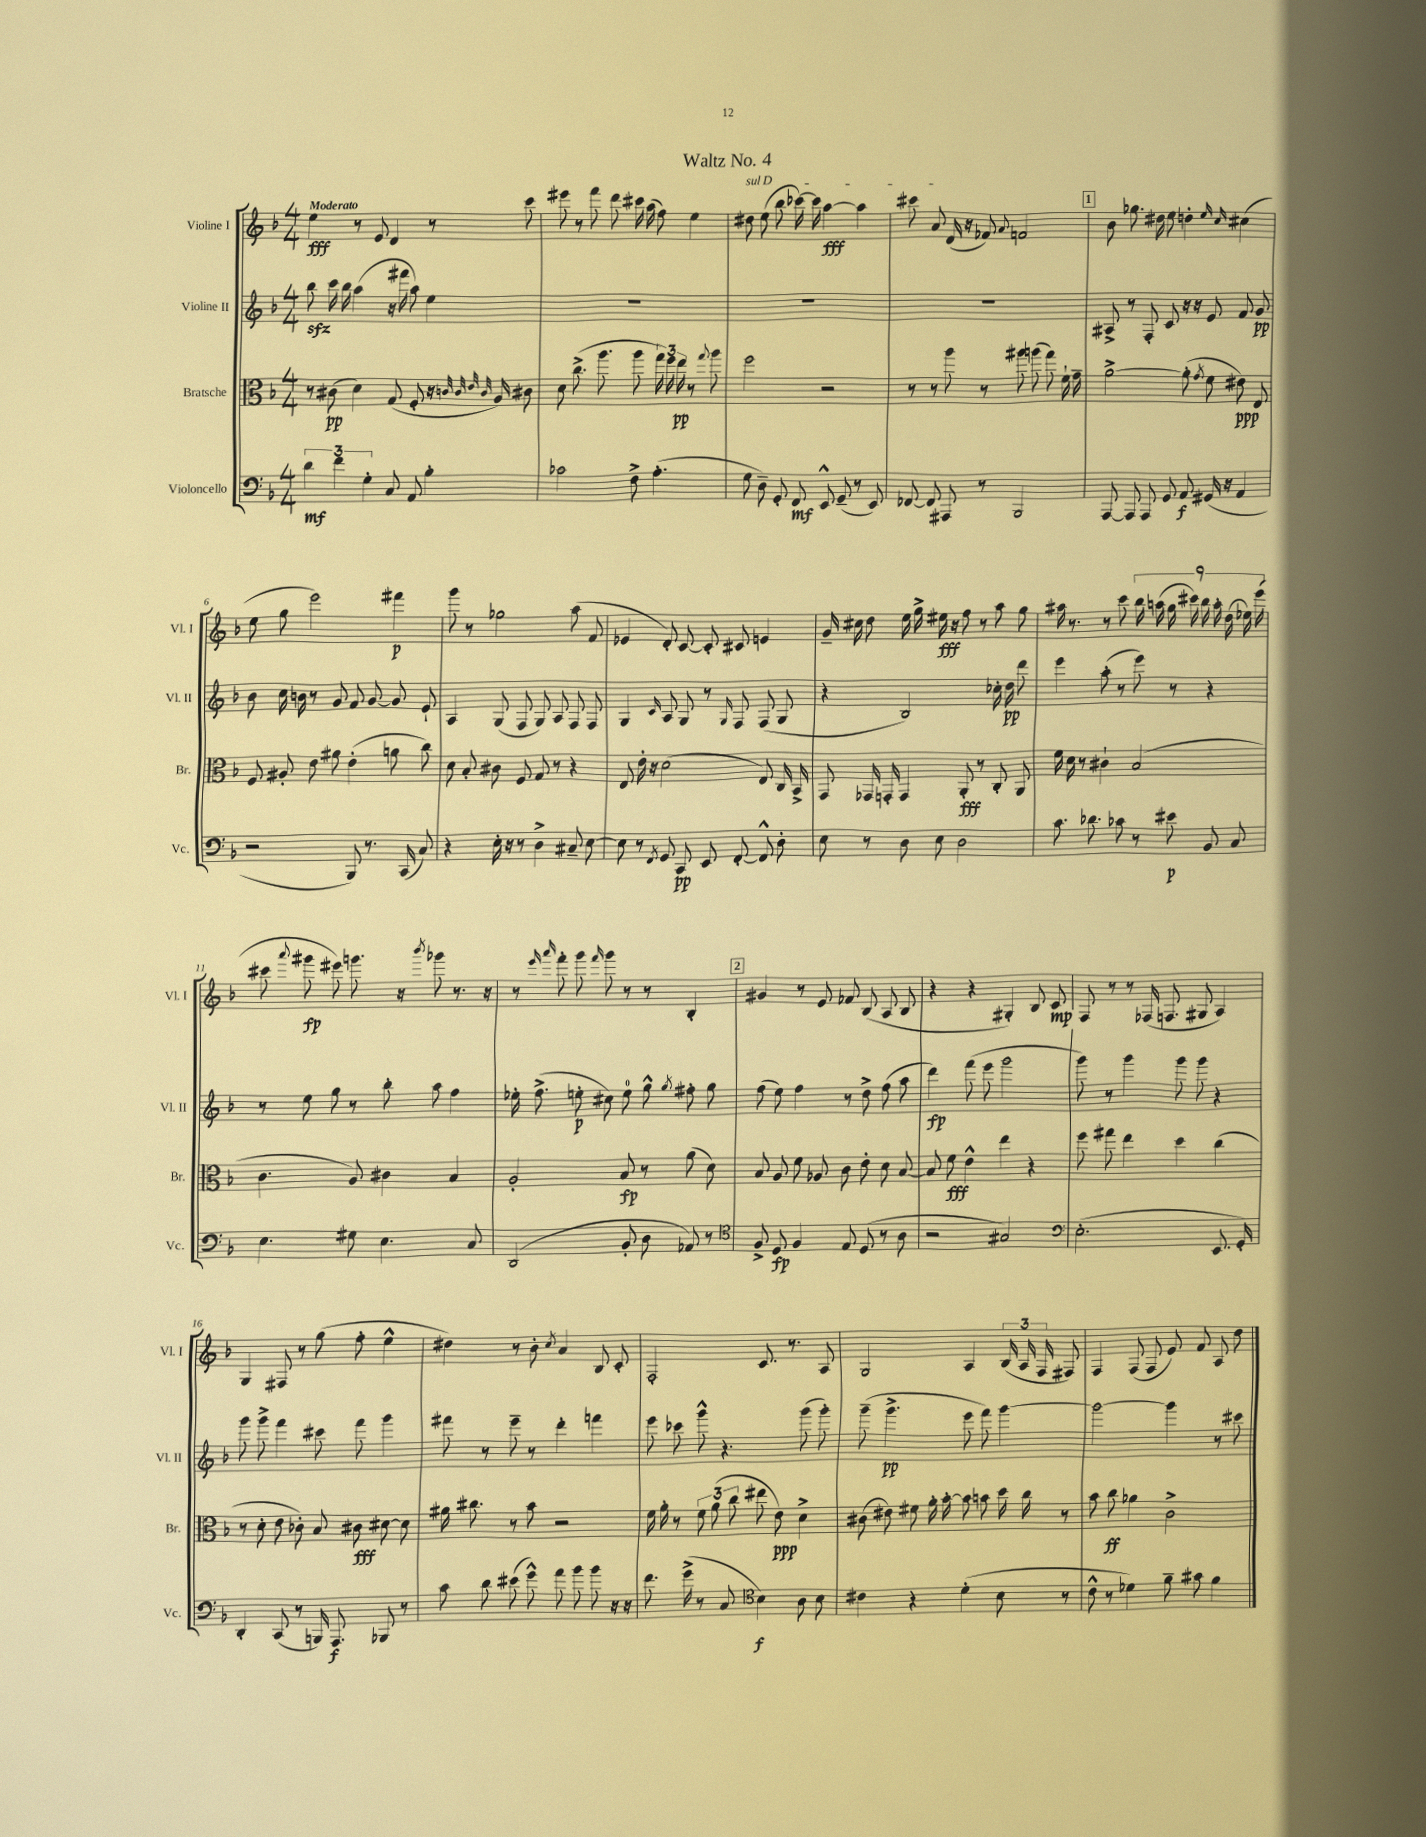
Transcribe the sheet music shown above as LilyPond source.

\header { title = "Waltz No. 4" }
<<
\new StaffGroup <<
\new Staff = "s0" \with { instrumentName = "Violine I" shortInstrumentName = "Vl. I" } {
    \clef treble \key f \major \numericTimeSignature \time 4/4 \tempo "Moderato"
    \autoBeamOff e''4\fff r8 e'8 d'4 r8 c'''8 |
    eis'''8 r8 f'''8 d'''8 cis'''16 a''16( f''8) e''4 |
    \once \override TextSpanner.bound-details.left.text = \markup { \italic "sul D" } dis''8\startTextSpan e''8( bes''8 ces'''16~) ces'''16 a''4~\fff a''4 |
    cis'''8 a'8 d'16\stopTextSpan( r16 fes'8) \appoggiatura { a'8 } f'2 |
    \mark \markup { \box "1" } bes'8 ges''8. dis''16 e''8 d''4-. \grace { e''16 c''16 } cis''4( |
    e''8 g''8 e'''2) fis'''4\p |
    g'''8 r8 ges''2 a''8( f'8 |
    ees'4 d'8-.) c'8~ c'8-. cis'8 e'4 |
    g'16-- cis''16 d''8 e''16 g''16-> eis''16\fff r16 f''8 r8 a''8 g''8 |
    ais''16 r8. r8 c'''8 \tuplet 9/8 { bes''16 a''16( g''16 cis'''16) bes''16 a''16-. d''16( ees''16) e'''16( } |
    cis'''8 \appoggiatura { a'''8 } gis'''8\fp eis'''8) g'''8. r16 \acciaccatura { bes'''8 } ges'''8 r8. r16 |
    r8 \grace { e'''16 a'''16 } f'''8-. g'''8 \grace { f'''16 } g'''8 r8 r8 bes4-. |
    \mark \markup { \box "2" } gis'4 r8 e'8 fes'8 bes8( a8 bes8 |
    r4 r4 gis4-.) bes8 c'8\mp |
    f8 r8 r8 fes16( f8. gis8 a4) |
    g4 fis8 r8 g''8( f''8-. e''4-^ |
    dis''4) r8 bes'8-. \acciaccatura { c''8 } a'4 bes8 c'8-. |
    f2-. c'8. r8. a8 |
    g2 a4 \tuplet 3/2 { bes16( a16 f16 } fis8) |
    f4 f8( f8 e'8) f'8 a8 d''8 \bar "|." |
}
\new Staff = "s1" \with { instrumentName = "Violine II" shortInstrumentName = "Vl. II" } {
    \clef treble \key f \major \numericTimeSignature \time 4/4
    \autoBeamOff bes''8\sfz c'''16 bes''16 a''4( r16 fis'''16 a''8) e''4 |
    R1 |
    R1 |
    R1 |
    \mark \markup { \box "1" } ais8-> r8 f8-. c'8 r16 r16 e'8 f'8 g'8\pp |
    bes'8 c''16 b'16 r8 g'8 f'8 g'8~ g'8 e'8-! |
    a4 g8( f8 g8) a8 f8 f8 |
    g4 \grace { c'16 } a8 g8 r8 \grace { g16 } f8 f8( g8 |
    r4 bes2) ces''16-. d''16\pp d'''8 |
    e'''4 a''8-.( r8 e'''8) r8 r4 |
    r8 e''8 g''8 r8 bes''8-. a''8 f''4 |
    ees''16-. f''8.->( e''8-.\p cis''8) e''8-0 g''8-^ \acciaccatura { g''8 } fis''8-. g''8 |
    \mark \markup { \box "2" } f''8( e''8) f''4 r8 d''8-> f''8( a''8 |
    d'''4\fp) f'''8( e'''8 g'''2 |
    g'''8) r8 g'''4 g'''8 g'''8 r4 |
    g'''8 g'''8-> f'''4 cis'''8 f'''8 g'''4 |
    fis'''8 r8 e'''8-- r8 d'''4-. f'''4 |
    e'''8 ces'''8 g'''8-^ r4. g'''8( g'''8-.) |
    g'''8--( g'''4.->\pp e'''8 f'''8) g'''4~ |
    g'''2~ g'''4 r8 cis'''8 \bar "|." |
}
\new Staff = "s2" \with { instrumentName = "Bratsche" shortInstrumentName = "Br." } {
    \clef alto \key f \major \numericTimeSignature \time 4/4
    \autoBeamOff r8 cis'8\pp( d'4) g8( f8-. r16 \grace { c'32 c'32 e'32 c'32 } a16) cis'8 |
    d'8 c''8.->( a''8. a''8 \tuplet 3/2 { g''16) f''16 e''16\pp } r8 \appoggiatura { g''8 } a''8 |
    f''2 r2 |
    r8 r8 a''8 r8 ais''8 a''8( g''8) f'16-! g'16-- |
    \mark \markup { \box "1" } a'2~-> a'8-.( \acciaccatura { g'8 } f'8 eis'8\ppp) e8 |
    f8 ais8-. e'8 ais'8 e'4-.( a'8 c''8) |
    d'8 bes8-. cis'8 f8 g8 r8 r4 |
    e8 e'16-. r16 d'2( e8) c16 bes,16-> |
    g,8 ges,16 g,16-. g,4 a,8-.\fff r8 c8-. a,8 |
    f'16 d'16 r8 cis'4-! bes2( |
    c'4. a8) cis'4 bes4 |
    a2-. bes8\fp r8 a'8( d'8) |
    \mark \markup { \box "2" } bes8 a8 f'8 aes8 c'8 e'8-. d'8 bes8~ |
    bes8 f'8\fff e'4-^ e''4 r4 |
    f''8 gis''8 e''4 d''4 c''4( |
    r8 d'8-. e'8 ces'8-.) bes8 cis'8\fff dis'8~ dis'8 |
    ais'16 cis''8. r8 bes'8 r2 |
    f'16 a'16-. r8 \tuplet 3/2 { f'8 a'8( c''8 } eis''8 e'8\ppp) d'4-> |
    cis'8( eis'8) fis'8 a'16-. bes'16~-. bes'8 b'8 d''16 c''16 r8 |
    bes'8 c''8\ff aes'4 c'2-> \bar "|." |
}
\new Staff = "s3" \with { instrumentName = "Violoncello" shortInstrumentName = "Vc." } {
    \clef bass \key f \major \numericTimeSignature \time 4/4
    \autoBeamOff \tuplet 3/2 { d'4\mf f'4 g4-. } c8 a,8 bes4-. |
    ces'2 f8-> a4.-.( |
    g8 d8--) g,8-. f,8\mf e,8-^ g,8--( r8 e,8) |
    fes,8~ fes,8 ais,,8 r8 bes,,2 |
    \mark \markup { \box "1" } a,,8~ a,,8 a,,8 g,8 a,8\f gis,16( r16 a,4 |
    r2 bes,,8) r8. c,16( c8) |
    r4 e16-. r16 r8 d4-> cis8-- e8~ |
    e8 r8 \acciaccatura { f,8 } g,8 c,8\pp e,8 f,8~-. f,8-^ d8-. |
    e8 r8 d8 e8 d2 |
    c'8. des'8. ces'8 r8 eis'8\p bes,8 c8 |
    e4. gis8 e4. c8 |
    d,2( bes,8-. d8 aes,8) r8 |
    \mark \markup { \box "2" } \clef tenor f8-> d8\fp f4 e8 d8( r8 a8 |
    r2 gis2) |
    \clef bass e2.-.( e,8. g,16-.) |
    d,4-. c,8( r8 b,,16) a,,8.\f bes,,8 r8 |
    c'8 d'8 eis'8( g'8-^) a'8 bes'8 bes'8 r16 r16 |
    f'8. g'16->( r8 c8 \clef tenor bes4\f) a8 bes8 |
    cis'4 r4 d'4-.( bes8 r8 |
    c'8-^ r8 des'4) f'8-- gis'8 f'4 \bar "|." |
}
>>
>>
